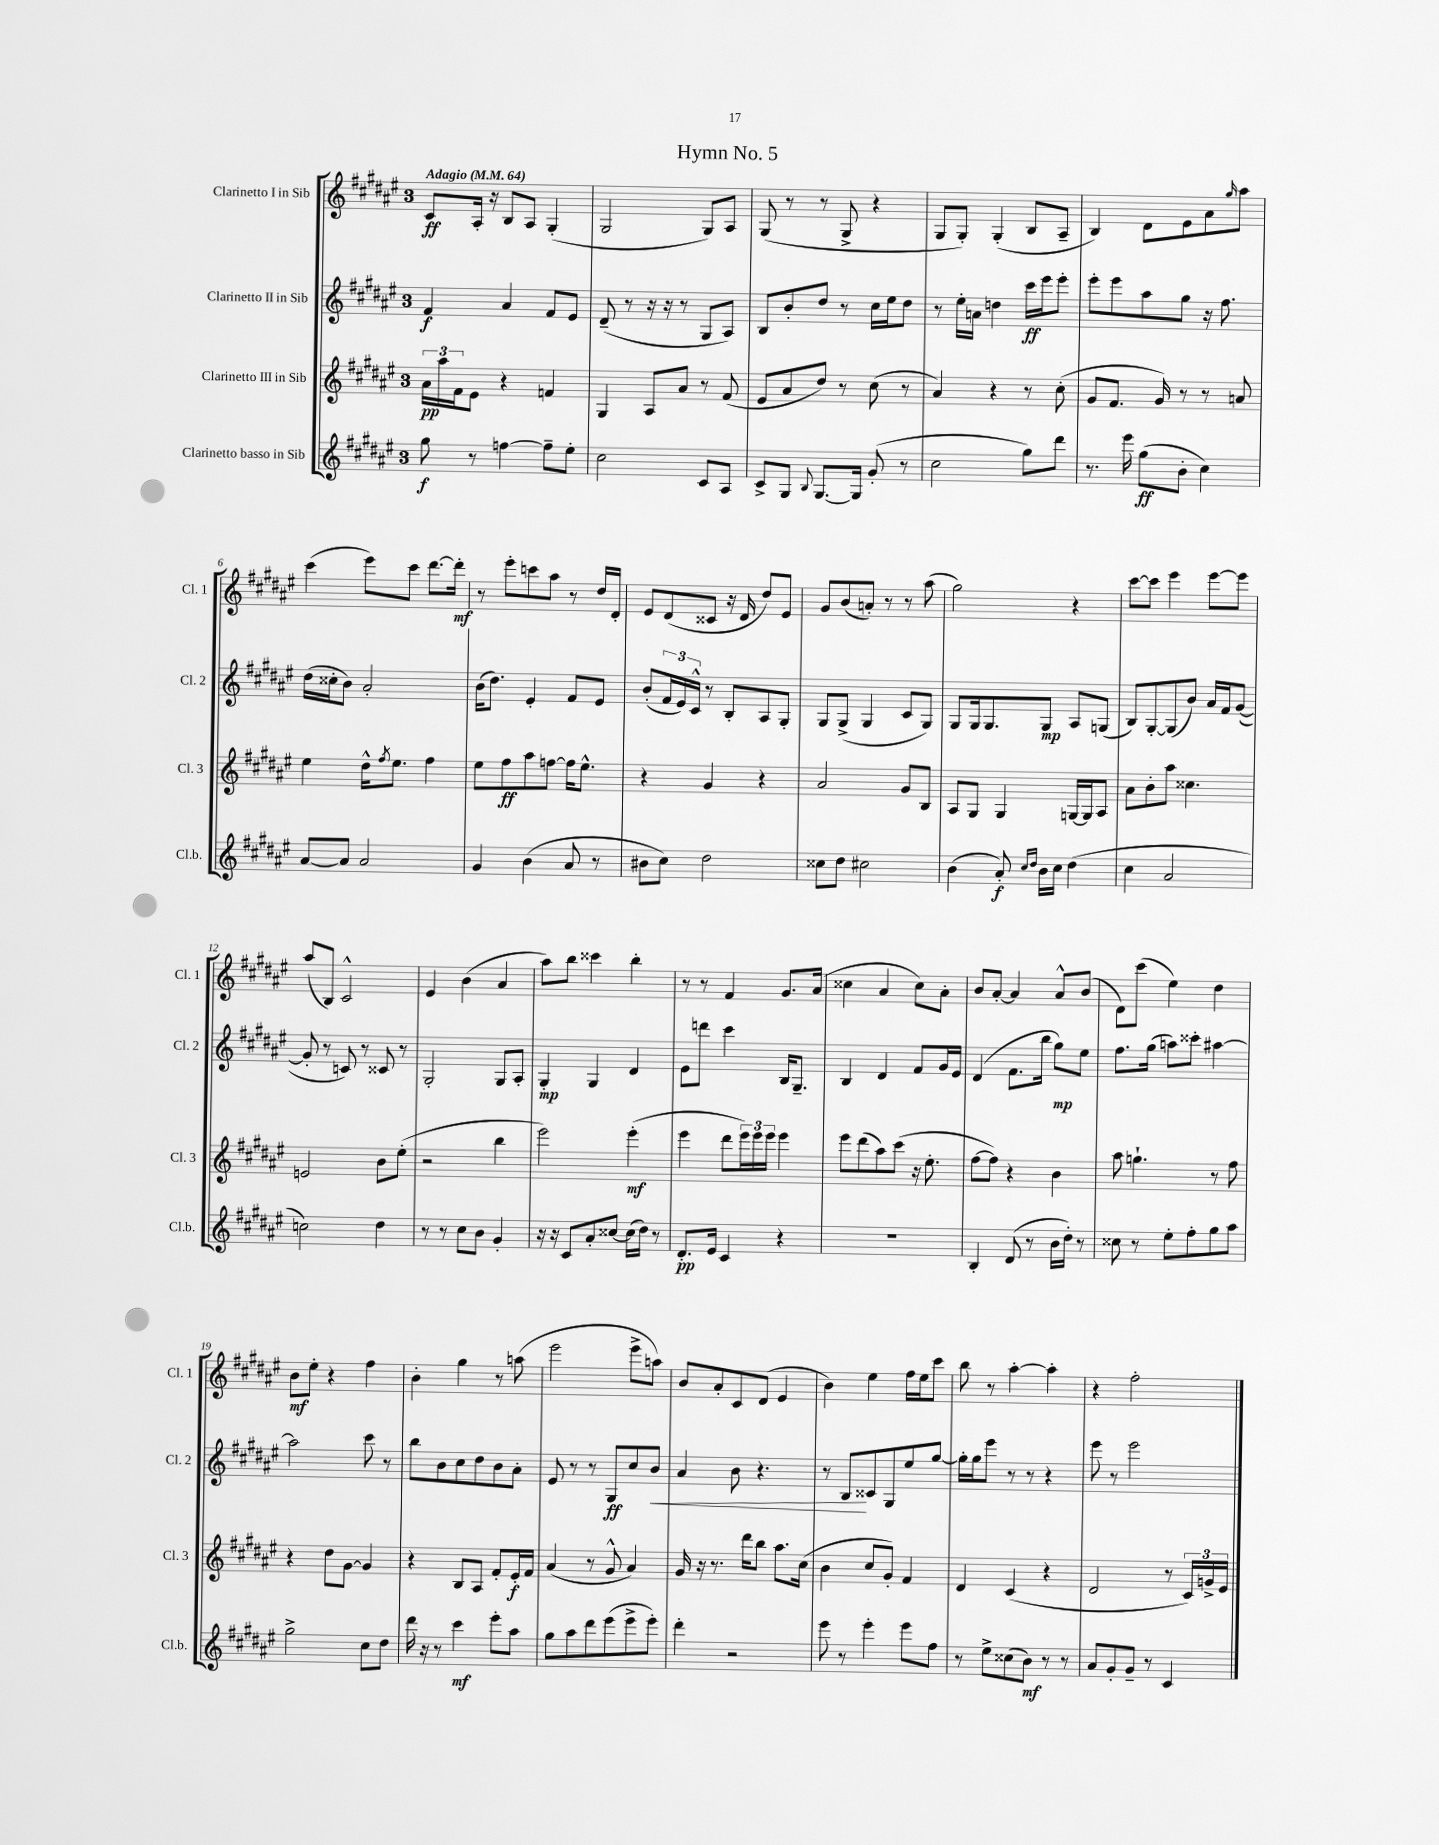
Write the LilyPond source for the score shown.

\header { title = "Hymn No. 5" }
<<
\new StaffGroup <<
\new Staff = "s0" \with { instrumentName = "Clarinetto I in Sib" shortInstrumentName = "Cl. 1" } {
    \clef treble \key fis \major \once \override Staff.TimeSignature.style = #'single-digit \time 3/4 \tempo "Adagio" 4 = 64
    cis'8\ff ais16-. r16 b8 ais8 gis4-.( |
    gis2 gis8) ais8 |
    gis8( r8 r8 gis8-> r4 |
    gis8 gis8-.) gis4-.( b8 ais8-- |
    b4) dis'8 eis'8 ais'8 \grace { gis''16 } ais''8 |
    cis'''4( eis'''8) cis'''8 dis'''8.~ dis'''16-.\mf |
    r8 eis'''8-. c'''8 ais''8 r8 dis''16 dis'16-. |
    eis'8 dis'8( cisis'8 r16 dis'16 dis''8) eis'8 |
    gis'8 b'8( a'8-.) r8 r8 ais''8( |
    gis''2) r4 |
    cis'''8~ cis'''8 eis'''4 eis'''8~ eis'''8 |
    ais''8( b8) cis'2-^ |
    eis'4 b'4( ais'4 |
    ais''8) b''8 cisis'''4 b''4-. |
    r8 r8 fis'4 gis'8. ais'16( |
    cisis''4 ais'4 cisis''8) ais'8-. |
    b'8 ais'8~-. ais'4 ais'8-^ b'8( |
    dis'8) cis'''8( eis''4) dis''4 |
    b'8\mf eis''8-. r4 fis''4 |
    b'4-. gis''4 r8 a''8( |
    eis'''2 eis'''8-> a''8) |
    b'8 ais'8-. cis'8 dis'8( eis'4 |
    b'4) eis''4 fis''16 eis''16 cis'''8 |
    b''8 r8 ais''4~-. ais''4-. |
    r4 fis''2-. \bar "|." |
}
\new Staff = "s1" \with { instrumentName = "Clarinetto II in Sib" shortInstrumentName = "Cl. 2" } {
    \clef treble \key fis \major \once \override Staff.TimeSignature.style = #'single-digit \time 3/4
    fis'4\f ais'4 fis'8 eis'8 |
    dis'8--( r8 r16 r16 r8 gis8 ais8) |
    b8 b'8-. dis''8 r8 cis''16 eis''16 dis''8 |
    r8 eis''16-. a'16 d''4 cis'''16\ff eis'''16 eis'''8-. |
    eis'''8-. eis'''8 ais''8 gis''8 r16 fis''8. |
    dis''16( cisis''16-. b'8) ais'2-. |
    b'16( dis''8.) eis'4-. fis'8 eis'8 |
    b'8-.( \tuplet 3/2 { fis'16 eis'16) cis'16-^ } r8 b8-. ais8 gis8-. |
    gis8 gis8->( gis4 cis'8 gis8) |
    gis8 gis16 gis8. gis8\mp ais8 g8( |
    b8) gis8~-. gis8( b'8) ais'16 fis'16 gis'8~( |
    gis'8-. r8 c'8) r8 cisis'8 r8 |
    gis2-. gis8 ais8-. |
    gis4-.\mp gis4 dis'4 |
    eis'8 d'''8 cis'''4 b16 gis8.-- |
    b4 dis'4 fis'8 gis'16 eis'16 |
    dis'4( fis'8. b''16 gis''8\mp) eis''8 |
    fis''8. gis''16( a''8) cisis'''8-. ais''4~ |
    ais''2 cis'''8 r8 |
    b''8 b'8 cis''8 dis''8 b'8 ais'8-. |
    eis'8 r8 r8 gis8\ff cis''8 b'8\< |
    ais'4 b'8 r4. |
    r8 b8\! cisis'8 gis8 eis''8 gis''8~ |
    gis''16-. gis''16 eis'''8 r8 r8 r4 |
    eis'''8 r8 eis'''2 \bar "|." |
}
\new Staff = "s2" \with { instrumentName = "Clarinetto III in Sib" shortInstrumentName = "Cl. 3" } {
    \clef treble \key fis \major \once \override Staff.TimeSignature.style = #'single-digit \time 3/4
    \tuplet 3/2 { ais'16\pp ais''16 fis'16 } eis'8 r4 f'4 |
    gis4 ais8 ais'8 r8 fis'8( |
    eis'8 ais'8 dis''8) r8 cis''8( r8 |
    ais'4) r4 r8 cis''8-.( |
    gis'8 fis'8. gis'16) r8 r8 a'8 |
    eis''4 dis''16-^ \acciaccatura { fis''8 } eis''8. fis''4 |
    eis''8 fis''8\ff ais''8 f''8~ f''16 eis''8.-^ |
    r4 gis'4 r4 |
    ais'2 gis'8 b8 |
    ais8 gis8 gis4 g16~ g16 ais8 |
    ais'8 b'8-. ais''8 cisis''4. |
    e'2 b'8 eis''8-.( |
    r2 b''4 |
    eis'''2) eis'''4-.\mf( |
    eis'''4 dis'''8 \tuplet 3/2 { eis'''16) eis'''16 eis'''16 } eis'''4 |
    eis'''8 dis'''8( ais''8) cis'''8( r16 eis''8.-. |
    fis''8~ fis''8) r4 b'4 |
    ais''8 g''4.-! r8 fis''8 |
    r4 dis''8 gis'8~ gis'4 |
    r4 b8 ais8 fis'8-. eis'16-.\f fis'16 |
    ais'4( r8 gis'8-^ ais'4) |
    gis'16 r16 r8. dis'''16 b''8 ais''8. cis''16( |
    b'4 cis''8 gis'8-.) fis'4 |
    dis'4 cis'4( r4 |
    dis'2 r8 \tuplet 3/2 { cis'16) g'16-> eis'16 } \bar "|." |
}
\new Staff = "s3" \with { instrumentName = "Clarinetto basso in Sib" shortInstrumentName = "Cl.b." } {
    \clef treble \key fis \major \once \override Staff.TimeSignature.style = #'single-digit \time 3/4
    gis''8\f r8 f''4~ f''8-- eis''8-. |
    cis''2 cis'8 ais8 |
    cis'8-> gis8 \appoggiatura { b8 } gis8.~ gis16 gis'8-.( r8 |
    cis''2 gis''8) dis'''8 |
    r8. eis'''16 gis''8\ff( b'8-. cis''4) |
    ais'8~ ais'8 ais'2 |
    gis'4 b'4( ais'8 r8 |
    bis'8 cis''8) dis''2 |
    cisis''8 dis''8 cis''2 |
    b'4( ais'8-.\f) \grace { cis''16 dis''16 } b'16 cis''16 dis''4( |
    cis''4 ais'2 |
    c''2) dis''4 |
    r8 r8 cis''8 b'8 gis'4-. |
    r16 r16 cis'8 ais'8-. cisis''8~ cisis''16( dis''16) r8 |
    dis'8.-.\pp eis'16 cis'4 r4 |
    R2. |
    b4-. dis'8( r8 b'16 dis''16-.) r8 |
    cisis''8 r8 eis''8-. fis''8-. gis''8 ais''8 |
    gis''2-> cis''8 dis''8 |
    dis'''16 r16 r8 cis'''4\mf eis'''8-. ais''8 |
    gis''8 ais''8 dis'''8 eis'''8( eis'''8-> eis'''8-.) |
    dis'''4-. r2 |
    eis'''8 r8 eis'''4-. eis'''8 fis''8 |
    r8 eis''8-> cisis''8( b'8\mf) r8 r8 |
    ais'8 gis'8-. gis'8-- r8 cis'4 \bar "|." |
}
>>
>>
